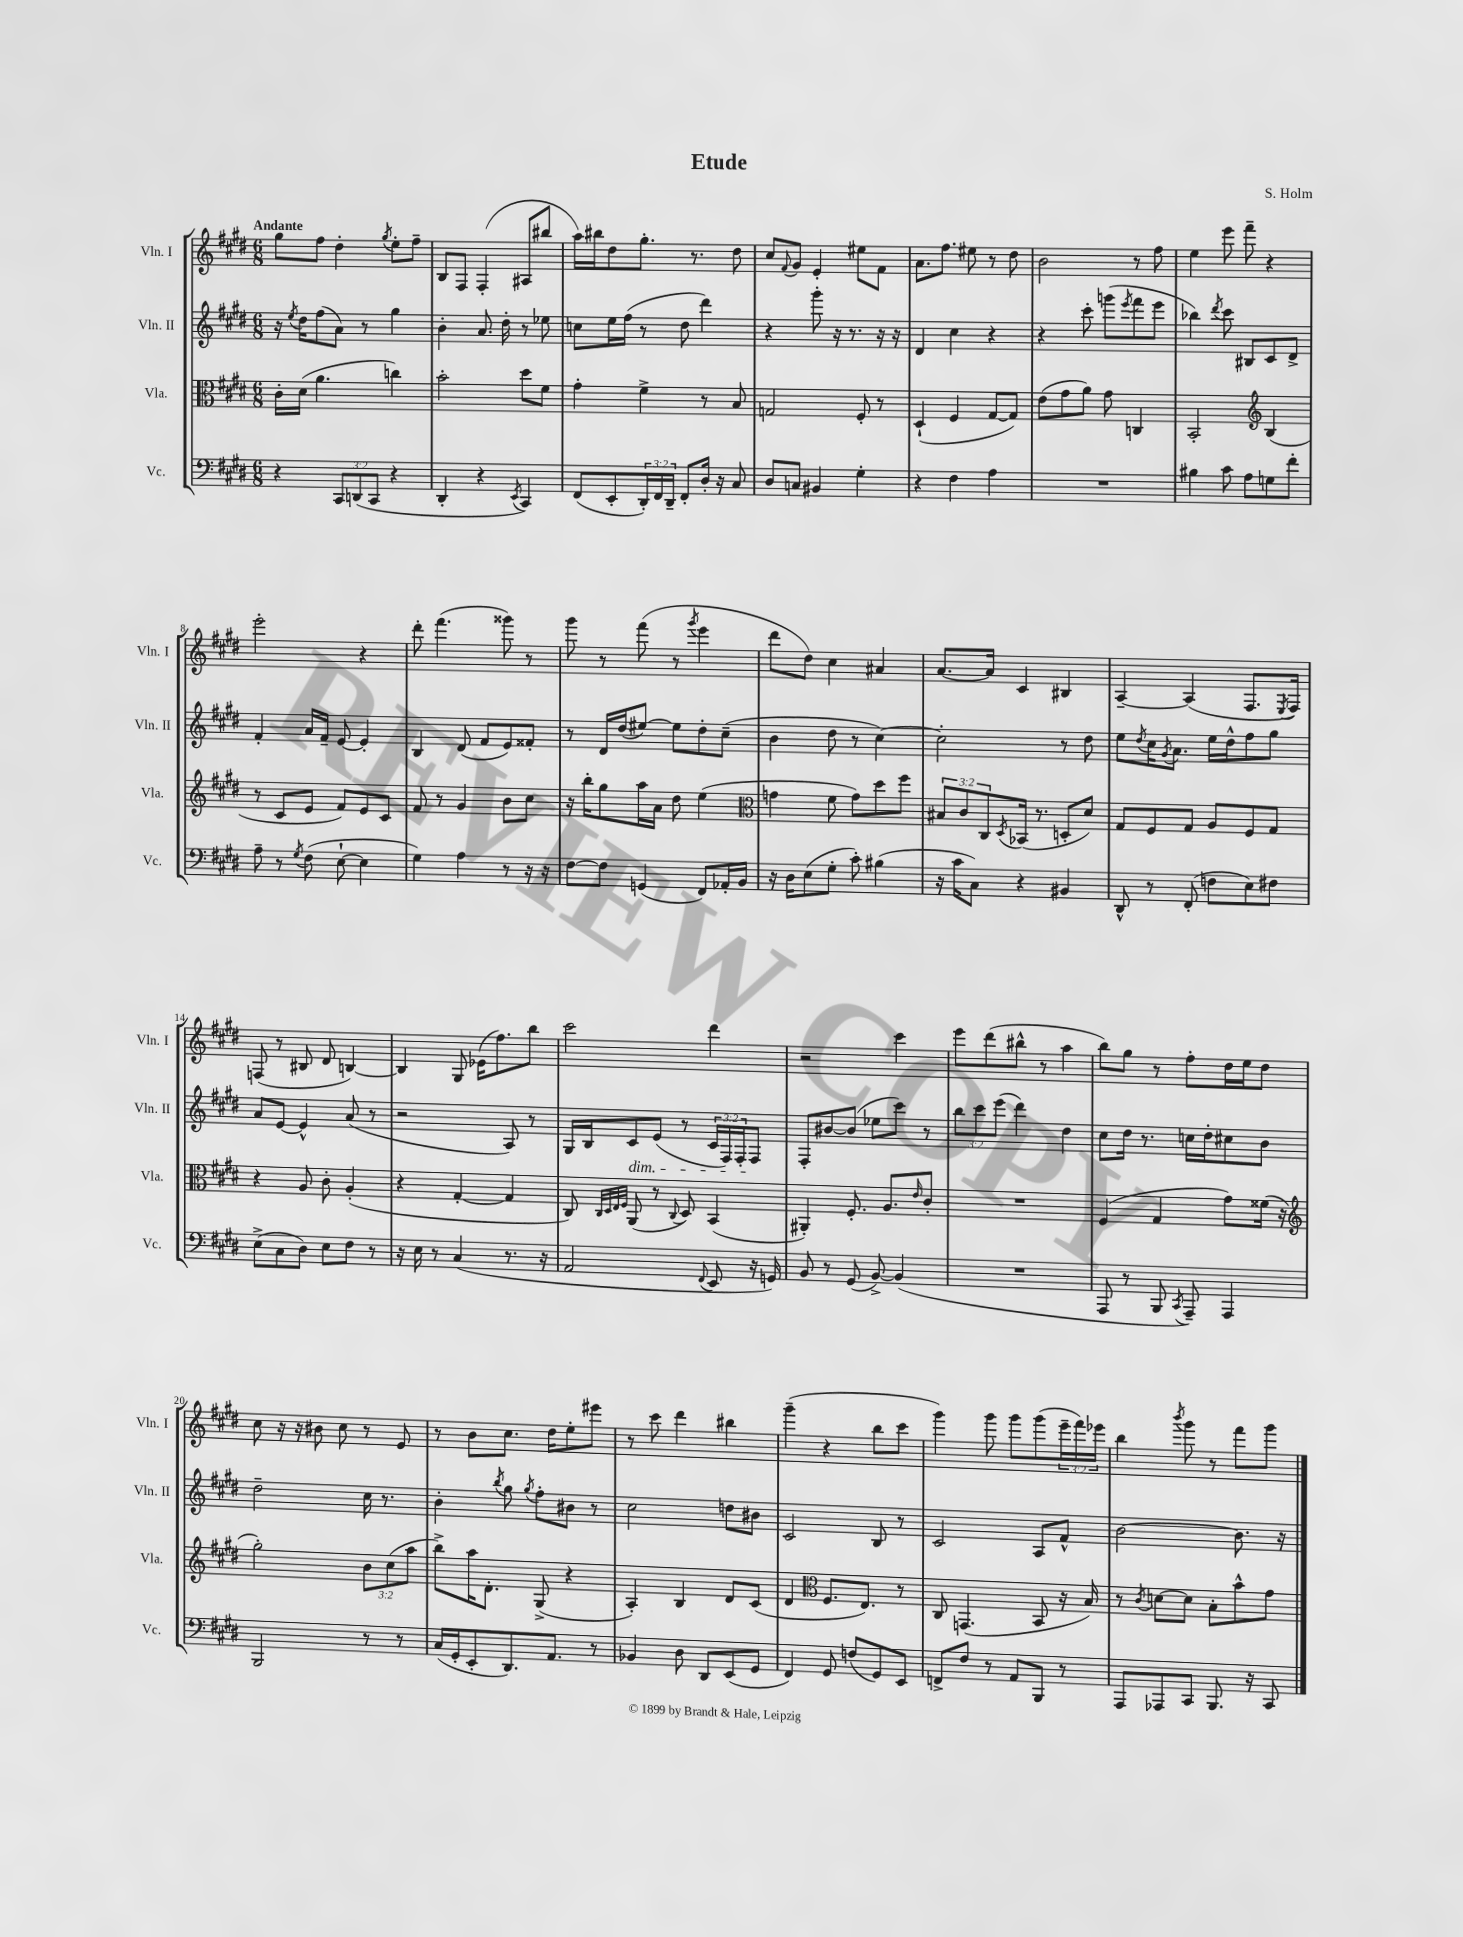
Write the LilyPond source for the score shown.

\header { title = "Etude" composer = "S. Holm" }
<<
\new StaffGroup <<
\new Staff = "s0" \with { instrumentName = "Vln. I" shortInstrumentName = "Vln. I" } {
    \clef treble \key e \major \numericTimeSignature \time 6/8 \override Staff.TupletNumber.text = #tuplet-number::calc-fraction-text \tempo "Andante"
    gis''8 fis''8 dis''4-. \acciaccatura { gis''8 } e''8-. fis''8-- |
    b8 fis8 fis4-.( ais8 bis''8 |
    a''16) bis''16 dis''8 gis''8.-. r8. dis''8 |
    cis''8 \appoggiatura { fis'8 } gis'8 e'4-. eis''8 fis'8 |
    a'8. fis''8. eis''8 r8 dis''8 |
    b'2 r8 fis''8 |
    e''4 e'''8 fis'''8-- r4 |
    e'''2-. r4 |
    dis'''8-. fis'''4.( gisis'''8) r8 |
    gis'''8 r8 fis'''8( r8 \acciaccatura { gis'''8 } e'''4 |
    dis'''8 dis''8) cis''4 ais'4 |
    a'8.~ a'16 cis'4 bis4 |
    a4~-- a4( fis8. \acciaccatura { e8 } fis16) |
    f8( r8 bis8 dis'8 b4~) |
    b4 gis8 ees'16( fis''8.) b''8 |
    cis'''2 dis'''4 |
    r2 cis'''4 |
    e'''8 dis'''8( bis''8-^ r8 a''4 |
    b''8) gis''8 r8 fis''8-. dis''16 e''16 dis''8 |
    cis''8 r16 r16 bis'8 cis''8 r8 e'8 |
    r8 b'8 cis''8. dis''16 e''8-. eis'''8 |
    r8 cis'''8 dis'''4 bis''4 |
    gis'''4--( r4 b''8 cis'''8 |
    gis'''4) gis'''8 gis'''8 gis'''8( \tuplet 3/2 { e'''16-- fis'''16) ees'''16 } |
    b''4 \acciaccatura { b'''8 } gis'''8 r8 fis'''8 gis'''8 \bar "|." |
}
\new Staff = "s1" \with { instrumentName = "Vln. II" shortInstrumentName = "Vln. II" } {
    \clef treble \key e \major \numericTimeSignature \time 6/8 \override Staff.TupletNumber.text = #tuplet-number::calc-fraction-text
    r16 \acciaccatura { e''8 } dis''16 fis''8( a'8) r8 gis''4 |
    b'4-. a'8. dis''16-. r8 ees''8 |
    c''8 e''16 fis''16( r8 dis''8 dis'''4) |
    r4 gis'''8-. r16 r8. r16 r16 |
    dis'4 cis''4 r4 |
    r4 cis'''8-. g'''8( \acciaccatura { e'''8 } fis'''8 e'''8 |
    bes''4) \acciaccatura { dis'''8 } cis'''8 bis8 cis'8 dis'8-> |
    fis'4-. a'16 fis'16-- e'8~ e'4-. |
    b4 dis'8( fis'8 e'8) fisis'8-. |
    r8 dis'16 dis''16( eis''8~) eis''8 dis''8-. cis''8--( |
    b'4 dis''8 r8 cis''4~) |
    cis''2-. r8 dis''8 |
    e''8 \acciaccatura { dis''8 } cis''16 \acciaccatura { gis'8 } a'8. e''16 dis''16-^ fis''8 gis''8 |
    a'8 e'8~ e'4-^ a'8( r8 |
    r2 a8) r8 |
    gis16 b16 cis'8\dim e'8( r8 \tuplet 3/2 { cis'16 fis16) fis16-. } fis8\! |
    fis8-. bis'8~ bis'8( ees''8 cis'''8) r8 |
    \tuplet 3/2 { b''8 cis'''8 e'''8( } dis'''4) dis''4 |
    cis''8 dis''16 r8. c''16 dis''16-. cis''8 b'8 |
    dis''2-- cis''16 r8. |
    b'4-. \acciaccatura { b''8 } gis''8 \acciaccatura { gis''8 } fis''8-. bis'8 r8 |
    cis''2 d''8 bis'8 |
    cis'2 b8 r8 |
    cis'2 a8 fis'8-^ |
    b'2~ b'8. r16 \bar "|." |
}
\new Staff = "s2" \with { instrumentName = "Vla." shortInstrumentName = "Vla." } {
    \clef alto \key e \major \numericTimeSignature \time 6/8 \override Staff.TupletNumber.text = #tuplet-number::calc-fraction-text
    cis'16-. dis'16( a'4. c''4) |
    b'2-. dis''8 fis'8 |
    gis'4-. fis'4-> r8 b8 |
    g2 fis8-. r8 |
    dis4-!( fis4 gis8~ gis8) |
    e'8( gis'8 a'8) gis'8 c4 |
    b,2-. \clef treble b4( |
    r8 cis'8 e'8 fis'8) e'8 cis'8 |
    fis'8 r8 gis'4 b'8 cis''8 |
    r16 b''16-. gis''8 a''16 a'16 dis''8 e''4( |
    \clef alto g'4 fis'8 g'8) dis''8 fis''8 |
    \tuplet 3/2 { bis8 cis'8 cis8 } \acciaccatura { dis8 } bes,16( r8. d8-. dis'8) |
    gis8 fis8 gis8 a8 fis8 gis8 |
    r4 a8 cis'8-. a4-.( |
    r4 gis4~-. gis4 |
    cis8) \grace { cis32 dis32 e32 fis32 } a,8( r8 \appoggiatura { cis8 } dis8) b,4( |
    ais,4-.) fis8.-. a8. \grace { e'16 } cis'8-. |
    R2. |
    fis4( gis4 gis'8) fisis'16( r16 |
    \clef treble gis''2-.) \tuplet 3/2 { b'8 cis''8( a''8 } |
    b''8->) a''16 dis'8.-. gis8->( r4 |
    a4-.) b4 dis'8 cis'8( |
    dis'4 \clef alto fis8. e8.) r8 |
    cis8 g,4.( b,8 r16 b16) |
    r8 \acciaccatura { cis'8 } d'8~ d'8 b8-. b'8-^ gis'8 \bar "|." |
}
\new Staff = "s3" \with { instrumentName = "Vc." shortInstrumentName = "Vc." } {
    \clef bass \key e \major \numericTimeSignature \time 6/8 \override Staff.TupletNumber.text = #tuplet-number::calc-fraction-text
    r4 \tuplet 3/2 { cis,8 d,8( cis,8 } r4 |
    dis,4-. r4 \acciaccatura { e,8 } cis,4) |
    fis,8( e,8-. \tuplet 3/2 { dis,16-.) fis,16 dis,16-- } fis,8-. dis16-. r16 cis8 |
    dis8 c8 bis,4 gis4-. |
    r4 fis4 a4 |
    R2. |
    bis4 cis'8 a8 g8 fis'8-. |
    a8-- r8 \acciaccatura { gis8 } fis8( e8~-! e4 |
    gis4) a4 r8 r16 r16 |
    fis8~ fis8 g,4( fis,8) aes,16-. b,16 |
    r16 dis16 e8( gis8-. cis'8-.) bis4( |
    r16 cis'16 cis8) r4 bis,4 |
    dis,8-^ r8 fis,8-.( f8 e8) fis8 |
    e8->( cis8 dis8) e8 fis8 r8 |
    r16 e16 r8 cis4( r8. r16 |
    a,2 \appoggiatura { fis,8 } e,8 r16 g,16) |
    b,8 r8 gis,8( b,8~->) b,4( |
    R2. |
    a,,8 r8 b,,8 \acciaccatura { cis,8 } a,,8--) a,,4 |
    b,,2 r8 r8 |
    cis16( gis,16-. e,8-. dis,8.) a,8. r8 |
    bes,4 dis8 dis,8 e,8( gis,8 |
    fis,4) gis,8 f8( gis,8) e,8 |
    f,8-> fis8 r8 a,8 b,,8 r8 |
    a,,8 aes,,8 cis,8 b,,8. r16 cis,8 \bar "|." |
}
>>
>>
